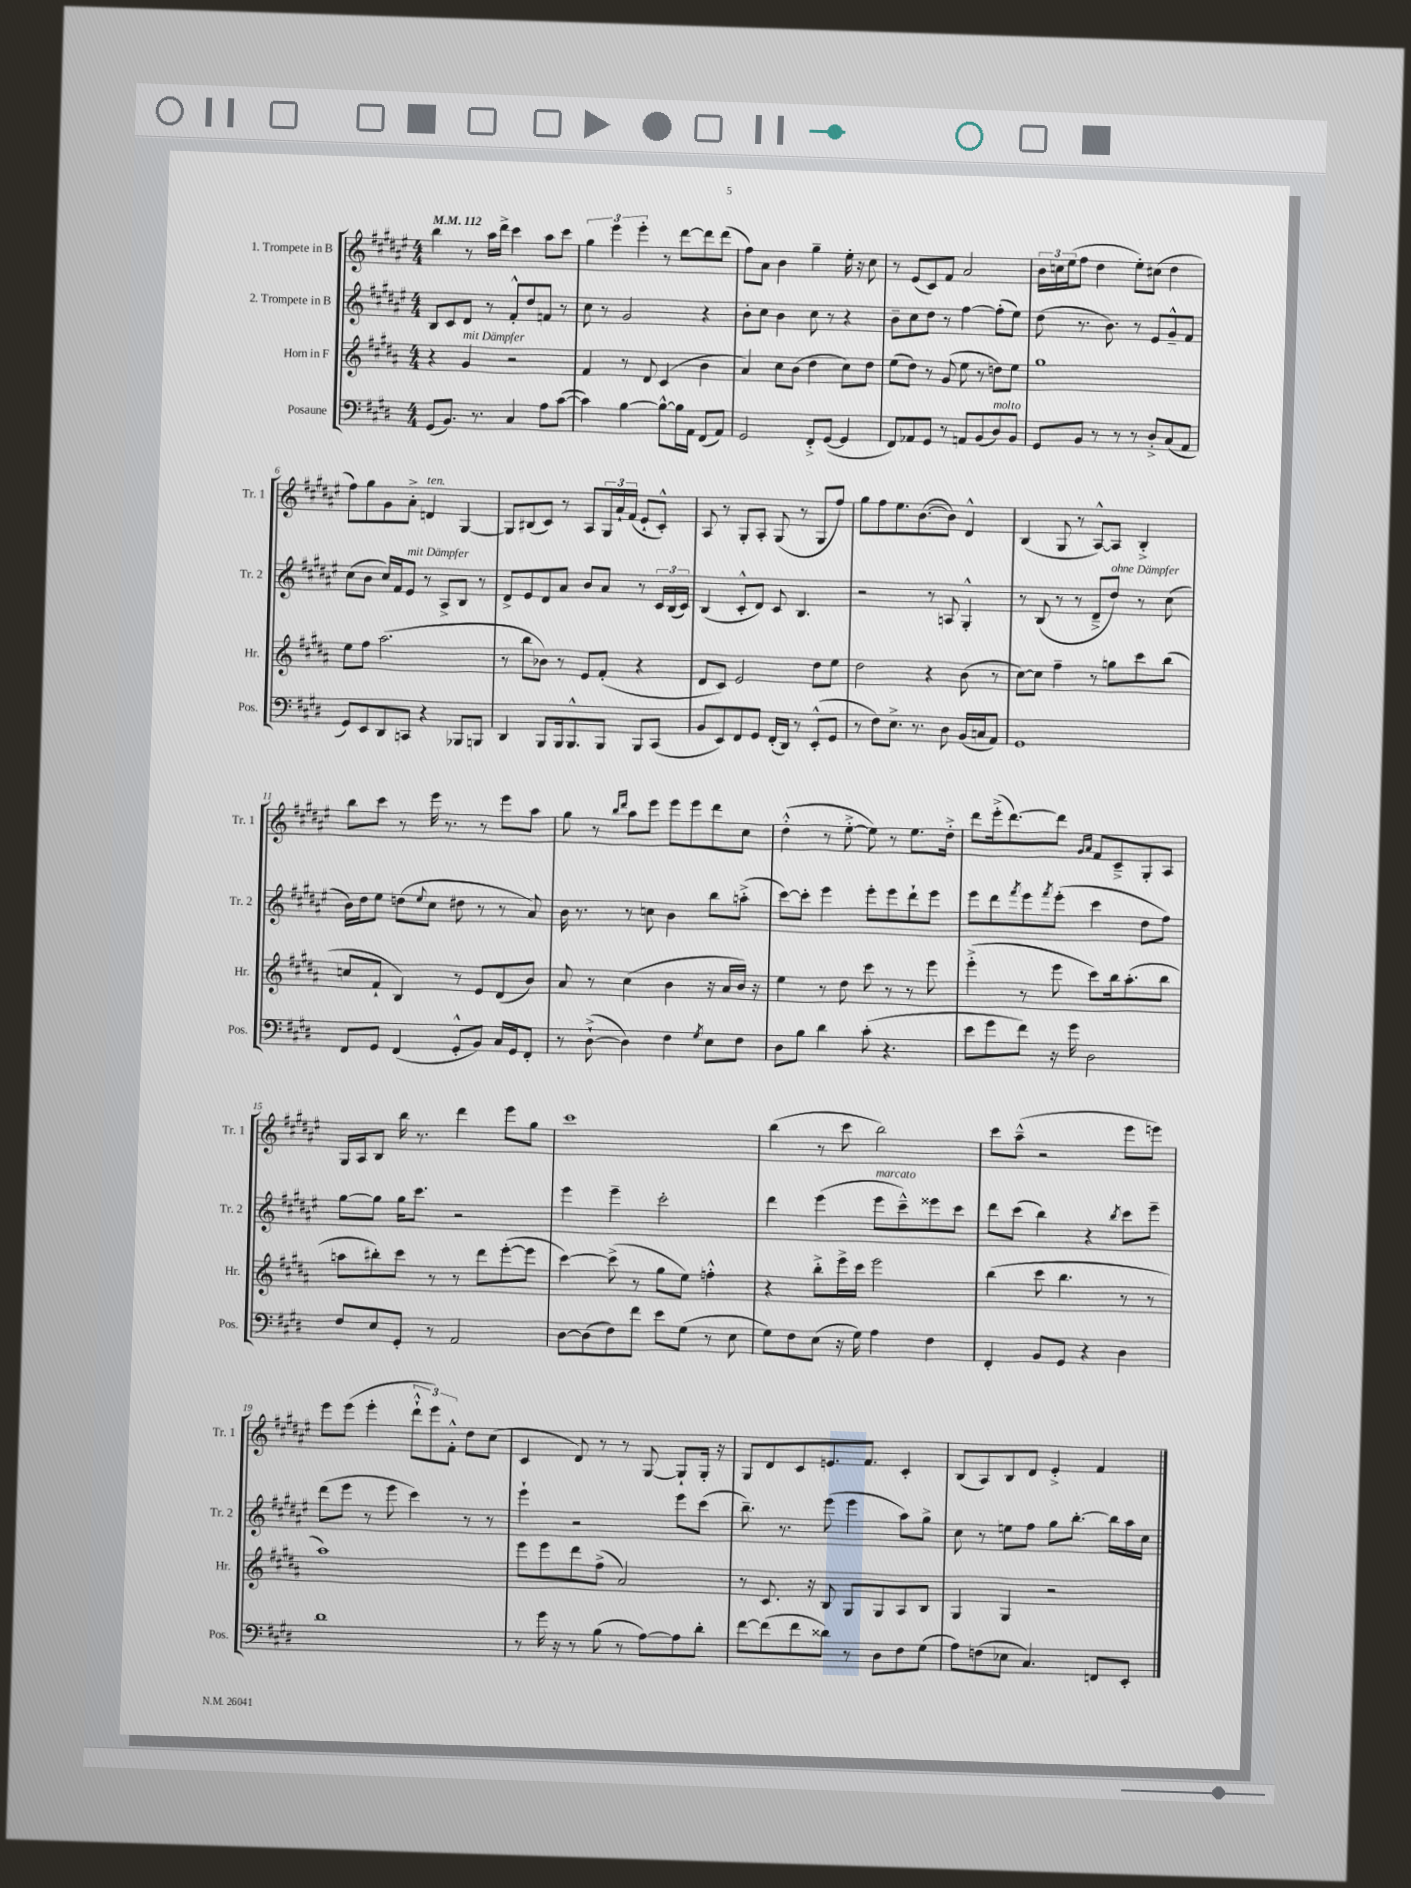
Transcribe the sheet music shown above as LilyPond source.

<<
\new StaffGroup <<
\new Staff = "s0" \with { instrumentName = "1. Trompete in B" shortInstrumentName = "Tr. 1" } {
    \clef treble \key fis \major \numericTimeSignature \time 4/4 \tempo 4 = 112
    b''4 r8 ais''16 dis'''16-> cis'''4 ais''8 cis'''8 |
    \tuplet 3/2 { gis''4 eis'''4 eis'''4-. } r8 dis'''8~ dis'''8 dis'''8( |
    fis''8) ais'8 b'4 gis''4-- eis''16-. r16 cis''8 |
    r8 eis'8( cis'8) fis'8 ais'2 |
    \tuplet 3/2 { b'16 c''16 eis''16( } fis''8 dis''4 eis''8-.) cis''8( dis''4 |
    fis''8) gis''8 gis'8 ais'8-.-> d'4^\markup { \italic "ten." } gis4~ |
    gis8 bis8( cis'8) r8 ais8 \tuplet 3/2 { gis16 ais'16-! fis'16( } eis'8-! cis'8-.-^) |
    ais8 r8 gis8-. ais8-. gis8( r8 gis8 fis''8) |
    gis''8 fis''8 eis''8. b'8.~( b'8) dis'4-^ |
    b4( gis8 r8 ais8~-^) ais8 b4-.-> |
    b''8 cis'''8 r8 eis'''16 r8. r8 eis'''8 ais''8 |
    gis''8 r8 \grace { b''16 dis'''16 } ais''8 eis'''8 eis'''8 eis'''8 dis'''8 cis''8 |
    dis''4-.-^( r8 eis''8~-.-> eis''8) r8 eis''8. dis''16-.-> |
    dis'''8 eis'''16-.->( dis'''8.~) dis'''8 \grace { gis'16 ais'16 } fis'8 cis'8---> gis8-. ais8 |
    gis16 ais16 b8 b''16 r8. dis'''4 eis'''8 gis''8 |
    cis'''1 |
    b''4( r8 cis'''8 b''2) |
    cis'''8 ais''8---^( r2 eis'''8 e'''8) |
    eis'''8 eis'''8( eis'''4-. \tuplet 3/2 { dis'''8-!-^ eis'''8) fis'8-.-^ } dis''8 cis''8( |
    cis'4 dis'8) r8 r8 gis8~ gis8-! gis16-. r16 |
    gis8 dis'8 cis'8 e'8. fis'8. cis'4-. |
    b8( ais8) b8 dis'8 eis'4-.-> fis'4 \bar "|." |
}
\new Staff = "s1" \with { instrumentName = "2. Trompete in B" shortInstrumentName = "Tr. 2" } {
    \clef treble \key fis \major \numericTimeSignature \time 4/4
    b8 cis'8 dis'8 r8 fis'8-.-^ dis''8 f'8 r8 |
    cis''8 r8 gis'2 r4 |
    b'8-. cis''8 b'4 cis''8 r8 r4 |
    b'8-- cis''8 dis''8 r8 fis''4~ fis''8-.( eis''8) |
    dis''8( r8. b'8.) r8 eis'8 gis'8---^ fis'8 |
    cis''8( b'8 cis''16) fis'16 eis'8^\markup { \italic "mit Dämpfer" } r8 ais8-> b8 r8 |
    dis'8-> eis'8 dis'8 ais'8 b'8 ais'8 r8 \tuplet 3/2 { cis'16 b16( cis'16) } |
    b4( cis'8-.-^ dis'8) cis'8 b4. |
    r2 r8 a8 gis4-.-^ |
    r8 b8( r8 r8 dis'8---> dis''8^\markup { \italic "ohne Dämpfer" }) r8 cis''8( |
    b'16) dis''16 eis''8 d''8( \appoggiatura { eis''8 } cis''8 dis''8 r8 r8 ais'8) |
    b'16 r8. r8 c''8 b'4 b''8 a''8-.->( |
    cis'''8~) cis'''8-. eis'''4 eis'''8-. eis'''8 dis'''8-! eis'''8 |
    eis'''8 dis'''8 \acciaccatura { fis'''8 } eis'''8 \acciaccatura { fis'''8 } eis'''8-.( cis'''4 dis''8 fis''8) |
    gis''8~ gis''8 gis''16 cis'''8. r2 |
    eis'''4 eis'''4-- cis'''2-. |
    dis'''4 eis'''4( eis'''8^\markup { \italic "marcato" } cis'''8---^) eisis'''8 cis'''8 |
    dis'''8 cis'''8( b''4) r4 \acciaccatura { b''8 } cis'''8 eis'''8-- |
    dis'''8( eis'''8 r8 eis'''8 cis'''4) r8 r8 |
    eis'''4-! r2 eis'''8 cis'''8( |
    b''8.--) r8. eis'''8( eis'''4 ais''8) gis''8-> |
    cis''8 r8 e''8 fis''8 gis''8 b''8.~-. b''16 ais''16 cis''16 \bar "|." |
}
\new Staff = "s2" \with { instrumentName = "Horn in F" shortInstrumentName = "Hr." } {
    \clef treble \key b \major \numericTimeSignature \time 4/4
    r4 gis'4^\markup { \italic "mit Dämpfer" } r2 |
    fis'4 r8 dis'8 cis'4( b'4 |
    ais'4) cis''8 b'8( dis''4 cis''8) dis''8 |
    e''8( dis''8) r8 gis'8( e''8 r8 d''8) e''8 |
    gis''1 |
    e''8 fis''8 ais''2.( |
    r8 b''8 bes'8) r8 e'8 fis'8-.( r4 |
    dis'8 cis'8) e'2 dis''8 e''8 |
    dis''2 r4 b'8( r8 |
    cis''8~) cis''8 fis''4-- r8 g''8 cis'''8 b''8( |
    c''8 fis'8-! b4) r8 e'8 dis'8( b'8) |
    ais'8 r8 cis''4( b'4 r16 ais'16 b'16) r16 |
    e''4 r8 dis''8 cis'''8 r8 r8 e'''8 |
    e'''4-.->( r8 e'''8 cis'''8) b''16 ais''8.-.( b''8 |
    a''8 bis''8-.) cis'''8 r8 r8 dis'''8 e'''8~-.( e'''8 |
    cis'''4~) cis'''8->( r8 gis''8 e''8) f''4-.-^ |
    r4 b''8-.-> e'''16-> cis'''16 e'''2 |
    b''4( cis'''8 b''4. r8 r8 |
    ais''1) |
    e'''8 e'''8 dis'''8 fis''8->( ais'2) |
    r8 cis'8. r16 b8 gis8 gis8 ais8 b8 |
    gis4 gis4 r2 \bar "|." |
}
\new Staff = "s3" \with { instrumentName = "Posaune" shortInstrumentName = "Pos." } {
    \clef bass \key e \major \numericTimeSignature \time 4/4
    gis,8( b,8.) r8. cis4 a8 cis'8~( |
    cis'4) b4~ b8~-^ b16 a,16 fis,8( a,8) |
    gis,2 fis,8-.-> gis,8~( gis,4 |
    fis,8) aes,8 gis,8 r8 a,8 b,8( dis8^\markup { \italic "molto" }) b,8 |
    gis,8 b,8 r8 r8 r8 dis8-.-> cis8( a,8 |
    gis,8) e,8 dis,8 c,8 r4 bes,,8 b,,8 |
    dis,4 b,,8 b,,16 b,,8.-^ b,,8 b,,8 cis,8( |
    b,8 e,8) fis,8 gis,8 fis,16-.( dis,16) r8 e,8-.-^( gis,8 |
    r8 fis8) e8.-> r8. dis8 b,16( c16 a,8) |
    gis,1 |
    fis,8 gis,8 fis,4( gis,8-.-^ b,8) cis16 gis,16 fis,8-. |
    r8 dis8~-!->( dis4) fis4 \acciaccatura { gis8 } e8 fis8 |
    dis8 b8 dis'4 cis'8-.( r4. |
    e'8 gis'8 fis'8) r16 gis'16 dis2 |
    fis8 e8 gis,8-. r8 a,2 |
    dis8~ dis8( fis8) fis'8 e'8 gis8( r8 e8 |
    gis8) fis8 e8( r16 gis16) a4 fis4 |
    fis,4-. b,8 gis,8 r4 dis4 |
    dis'1 |
    r8 gis'16 r16 r8 b8( r8 a8~) a8 dis'8-. |
    fis'8~ fis'8( fis'8 disis'8) r8 dis8 fis8 gis8( |
    a8) f8( ees8 cis4.) f,8 e,8-. \bar "|." |
}
>>
>>
